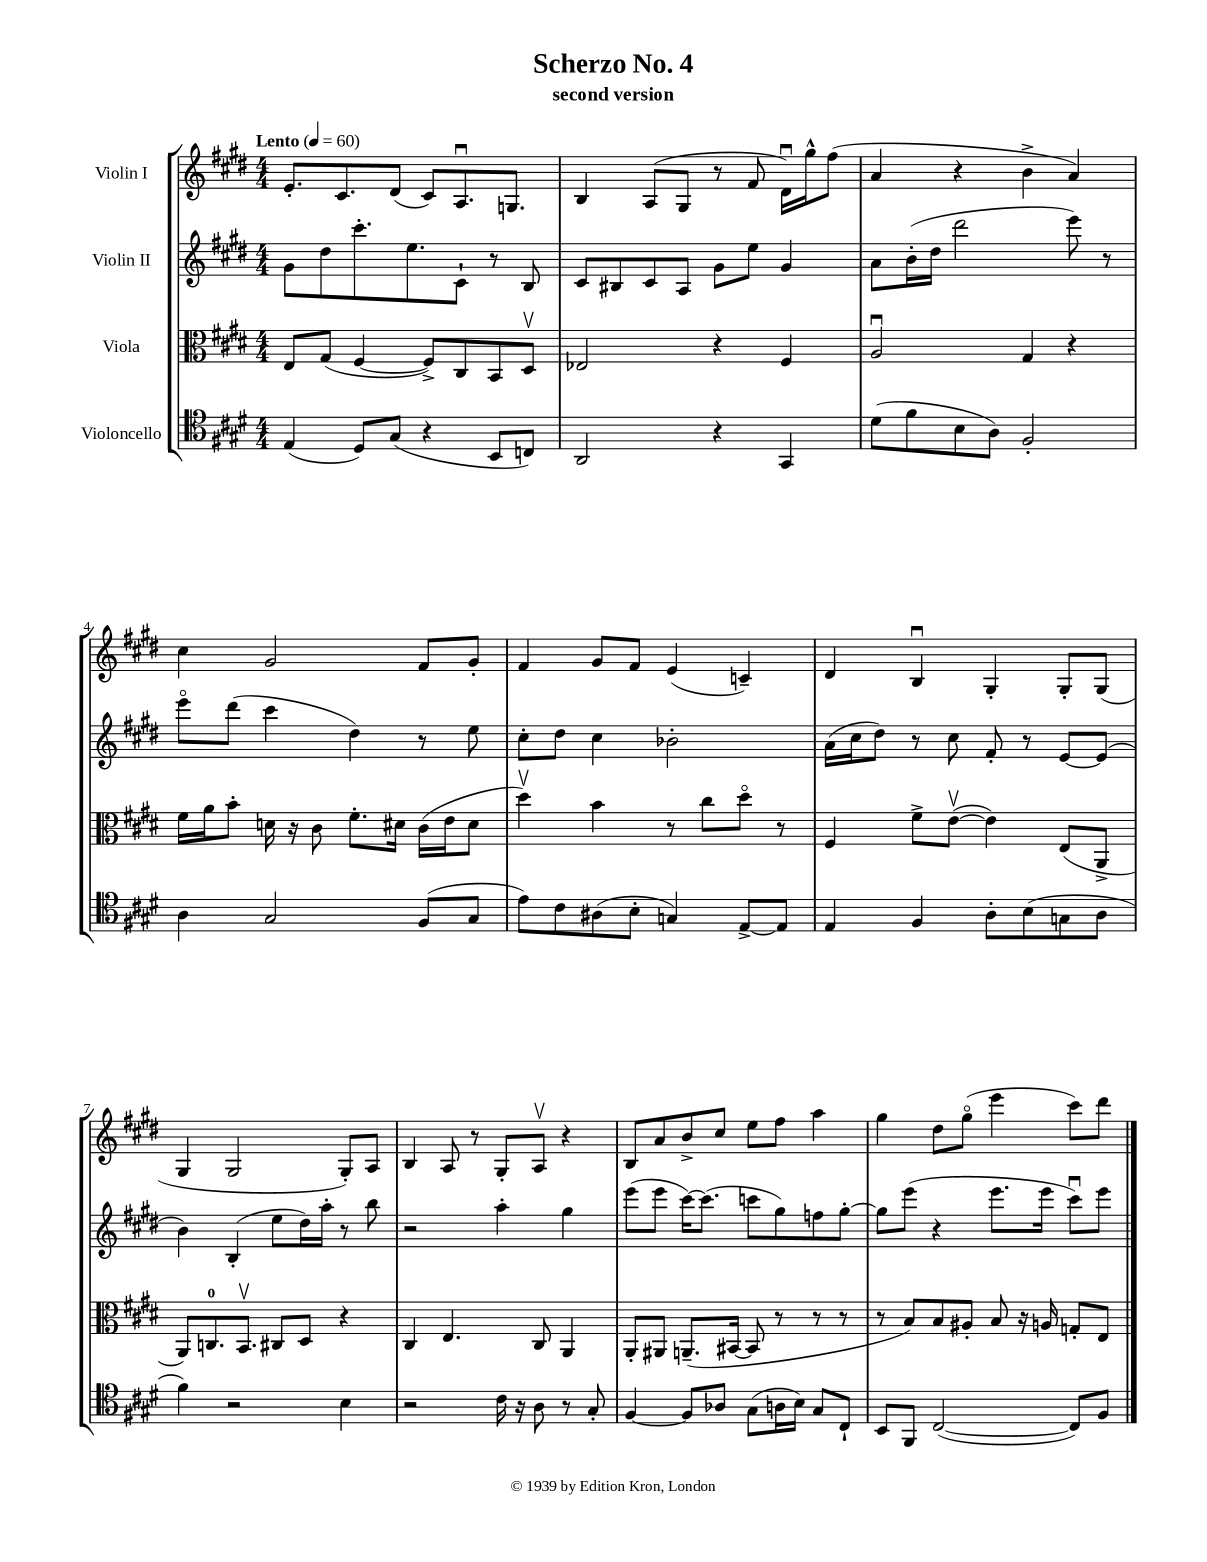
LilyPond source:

\header { title = "Scherzo No. 4" subtitle = "second version" }
<<
\new StaffGroup <<
\new Staff = "s0" \with { instrumentName = "Violin I" } {
    \clef treble \key e \major \numericTimeSignature \time 4/4 \tempo "Lento" 4 = 60
    e'8.-. cis'8. dis'8( cis'8) a8.\downbow g8. |
    b4 a8( gis8 r8 fis'8 dis'16\downbow) gis''16-^ fis''8( |
    a'4 r4 b'4-> a'4) |
    cis''4 gis'2 fis'8 gis'8-. |
    fis'4 gis'8 fis'8 e'4( c'4--) |
    dis'4 b4\downbow gis4-. gis8-. gis8( |
    gis4 gis2 gis8-.) a8 |
    b4 a8 r8 gis8-. a8\upbow r4 |
    b8 a'8 b'8-> cis''8 e''8 fis''8 a''4 |
    gis''4 dis''8 gis''8\flageolet( e'''4 cis'''8) dis'''8 \bar "|." |
}
\new Staff = "s1" \with { instrumentName = "Violin II" } {
    \clef treble \key e \major \numericTimeSignature \time 4/4
    gis'8 dis''8 cis'''8.-. e''8. cis'8-! r8 b8 |
    cis'8 bis8 cis'8 a8 gis'8 e''8 gis'4 |
    a'8 b'16-.( dis''16 dis'''2 e'''8) r8 |
    e'''8\flageolet dis'''8( cis'''4 dis''4) r8 e''8 |
    cis''8-. dis''8 cis''4 bes'2-. |
    a'16( cis''16 dis''8) r8 cis''8 fis'8-. r8 e'8~ e'8( |
    b'4) b4-.( e''8 dis''16) a''16-. r8 b''8 |
    r2 a''4-. gis''4 |
    e'''8( e'''8 cis'''16~) cis'''8.( c'''8 gis''8) f''8 gis''8~-. |
    gis''8 e'''8( r4 e'''8. e'''16 cis'''8\downbow) e'''8 \bar "|." |
}
\new Staff = "s2" \with { instrumentName = "Viola" } {
    \clef alto \key e \major \numericTimeSignature \time 4/4
    e8 gis8( fis4~ fis8->) cis8 b,8 dis8\upbow |
    ees2 r4 fis4 |
    a2\downbow gis4 r4 |
    fis'16 a'16 b'8-. d'16 r16 cis'8 fis'8.-. dis'16 cis'16( e'16 dis'8 |
    dis''4\upbow) b'4 r8 cis''8 dis''8\flageolet r8 |
    fis4 fis'8-> e'8~\upbow( e'4) e8( a,8-> |
    a,8) c8.-0 b,8.\upbow cis8 dis8 r4 |
    cis4 e4. cis8 a,4 |
    a,8-. ais,8 a,8.--( bis,16~ bis,8 r8 r8 r8 |
    r8 b8) b8 ais8-. b8 r16 a16 g8-. e8 \bar "|." |
}
\new Staff = "s3" \with { instrumentName = "Violoncello" } {
    \clef tenor \key e \major \numericTimeSignature \time 4/4
    e4( dis8) gis8( r4 b,8 c8) |
    a,2 r4 gis,4 |
    dis'8( fis'8 b8 a8) fis2-. |
    a4 gis2 fis8( gis8 |
    e'8) cis'8 ais8( b8-. g4) e8~-> e8 |
    e4 fis4 a8-. b8( g8 a8 |
    fis'4) r2 b4 |
    r2 cis'16 r16 a8 r8 gis8-. |
    fis4~ fis8 aes8 gis8( a16 b16) gis8 cis8-! |
    b,8 fis,8 cis2~( cis8) fis8 \bar "|." |
}
>>
>>
